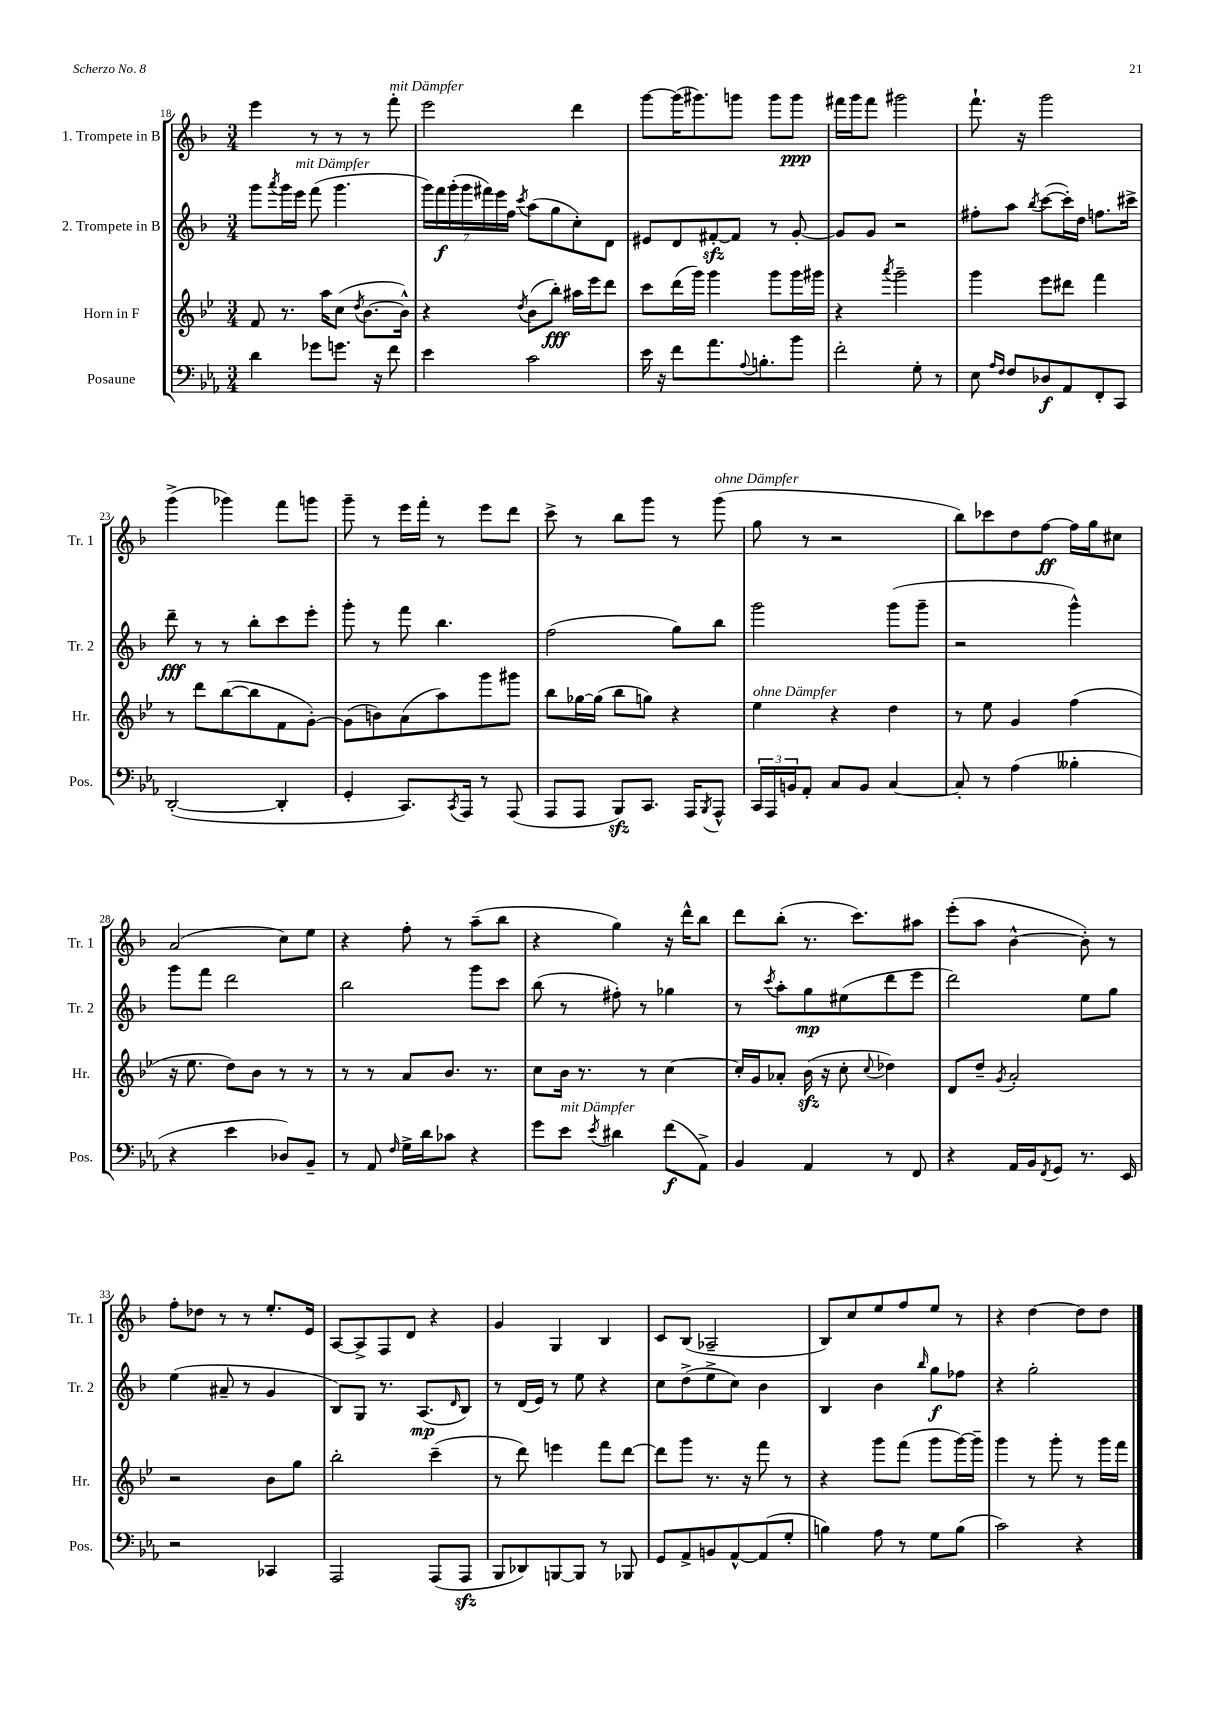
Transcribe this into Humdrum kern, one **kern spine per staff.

**kern	**dynam	**kern	**dynam	**kern	**dynam	**kern	**dynam
*part4	*part4	*part3	*part3	*part2	*part2	*part1	*part1
*staff4	*staff4	*staff3	*staff3	*staff2	*staff2	*staff1	*staff1
*I"Posaune	*	*I"Horn in F	*	*I"2. Trompete in B	*	*I"1. Trompete in B	*
*I'Pos.	*	*I'Hr.	*	*I'Tr. 2	*	*I'Tr. 1	*
*clefF4	*	*clefG2	*	*clefG2	*	*clefG2	*
*k[b-e-a-]	*	*k[b-e-]	*	*k[b-]	*	*k[b-]	*
*M3/4	*	*M3/4	*	*M3/4	*	*M3/4	*
=18	=18	=18	=18	=18	=18	=18	=18
4d\	.	8f/	.	8ggg\L	.	4eee\	.
.	.	.	.	8qaaa/	.	.	.
.	.	8.r	.	16ggg\L	.	.	.
!	!	!	!	!LO:TX:a:i:t=mit Dämpfer	!	!	!
.	.	.	.	16eee\JJ	.	.	.
8g-X\L	.	.	.	(8fff\	.	8r	.
.	.	16aa\KL	.	.	.	.	.
8.gn\J	.	(8cc\J	.	4.ggg\	.	8r	.
.	.	8qdd/	.	.	.	.	.
.	.	[8.b-\L	.	.	.	8r	.
16r	.	.	.	.	.	.	.
!	!	!	!	!	!	!LO:TX:a:i:t=mit Dämpfer	!
8f\	.	.	.	.	.	8fff'\	.
.	.	16b-^^\Jk])	.	.	.	.	.
=19	=19	=19	=19	=19	=19	=19	=19
4e-\	.	4r	.	28ggg\LL)	.	2eee\	.
.	.	.	.	28fff\	f	.	.
.	.	.	.	(28ggg'\	.	.	.
.	.	.	.	28ggg\	.	.	.
.	.	.	.	28fff#X\)	.	.	.
.	.	.	.	28eee\	.	.	.
.	.	.	.	28ff\JJ	.	.	.
.	.	8qdd/	.	8qccc/	.	.	.
2c\	.	(8b-\L	.	(8aa\L	.	.	.
.	.	8bb-'\J)	fff	8gg\	.	.	.
.	.	16aa#X\LL	.	8cc'\)	.	4ddd\	.
.	.	16eee-\J	.	.	.	.	.
.	.	8ddd\J	.	8d\J	.	.	.
=20	=20	=20	=20	=20	=20	=20	=20
16e-\	.	8ccc\L	.	8e#X/L	.	[8ggg\L	.
16r	.	.	.	.	.	.	.
8f\L	.	(16ddd\L	.	8d/	.	(16ggg\K]	.
.	.	16ggg\JJ)	.	.	.	8.ggg#X\)	.
8.a-\	.	4ggg\	.	[8f#Xzz'/	.	.	.
.	.	.	.	8f#/J]	.	8gggn\J	.
8qqA-/	.	.	.	.	.	.	.
8.Bn'\	.	.	.	.	.	.	.
.	.	8ggg\L	.	8r	.	8ggg\L	.
8b-\J	.	16ggg\L	.	[8g'/	.	8ggg\J	ppp
.	.	16ggg#X\JJ	.	.	.	.	.
=21	=21	=21	=21	=21	=21	=21	=21
2f'\	.	4r	.	8g/L]	.	16fff#X\LL	.
.	.	.	.	.	.	16ggg\J	.
.	.	.	.	8g/J	.	8fff#\J	.
.	.	8qaaa/	.	.	.	.	.
.	.	2ggg~\	.	2r	.	2ggg#X\	.
8G'\	.	.	.	.	.	.	.
8r	.	.	.	.	.	.	.
=22	=22	=22	=22	=22	=22	=22	=22
8E-\	.	4ggg\	.	8ff#X'\L	.	8.fff`\	.
16qqA-/LL	.	.	.	.	.	.	.
16qqF/JJ	.	.	.	.	.	.	.
8F/L	.	.	.	8aa\J	.	.	.
.	.	.	.	.	.	16r	.
.	.	.	.	8qbb-/	.	.	.
8D-X/	f	8eee-\L	.	([8ccc\L	.	2ggg\	.
8AA-/	.	8ddd#X\J	.	16ccc'\L])	.	.	.
.	.	.	.	16dd\JJ	.	.	.
8FF'/	.	4fff\	.	8.ffn\L	.	.	.
8CC/J	.	.	.	.	.	.	.
.	.	.	.	16ccc#X^\Jk	.	.	.
!!LO:LB:g=z
=23	=23	=23	=23	=23	=23	=23	=23
([2DD'/	.	8r	.	8ddd~\	fff	(4ggg^\	.
.	.	8ddd\L	.	8r	.	.	.
.	.	([8bb-\	.	8r	.	4ggg-X\)	.
.	.	8bb-\]	.	8bb-'\L	.	.	.
4DD'/]	.	8f\	.	8ccc\	.	8fff\L	.
.	.	[8g'\J)	.	8eee'\J	.	8gggn\J	.
=24	=24	=24	=24	=24	=24	=24	=24
4GG'/	.	(8g\L]	.	8ggg'\	.	8ggg~\	.
.	.	8bn\)	.	8r	.	8r	.
8.CC/L)	.	(8a\	.	8fff\	.	16eee\LL	.
.	.	.	.	.	.	16fff'\JJ	.
.	.	8aa\)	.	4.bb-\	.	8r	.
8qCC/	.	.	.	.	.	.	.
16AAA-/Jk	.	.	.	.	.	.	.
8r	.	8ggg\	.	.	.	8eee\L	.
(8AAA-/	.	8ggg#X\J	.	.	.	8ddd\J	.
=25	=25	=25	=25	=25	=25	=25	=25
8AAA-/L	.	8bb-\L	.	(2ff\	.	8ccc^\	.
8AAA-/J	.	[16gg-X\L	.	.	.	8r	.
.	.	(16gg-\JJ]	.	.	.	.	.
8BBB-zz/L)	.	8bb-\L	.	.	.	8bb-\L	.
8.CC/J	.	8ggn\J)	.	.	.	8ggg\J	.
.	.	4r	.	8gg\L)	.	8r	.
16AAA-/KL	.	.	.	.	.	.	.
8qBBB-/	.	.	.	.	.	.	.
!	!	!	!	!	!	!LO:TX:a:i:t=ohne Dämpfer	!
8AAA-^^/J	.	.	.	8bb-\J	.	(8ggg\	.
=26	=26	=26	=26	=26	=26	=26	=26
!	!	!LO:TX:a:i:t=ohne Dämpfer	!	!	!	!	!
24CC/LL	.	4ee-\	.	2ggg\	.	8gg\	.
24AAA-/	.	.	.	.	.	.	.
24BBn/J	.	.	.	.	.	.	.
8AA-'/J	.	.	.	.	.	8r	.
8C/L	.	4r	.	.	.	2r	.
8BB/J	.	.	.	.	.	.	.
[4C/	.	4dd\	.	(8ggg\L	.	.	.
.	.	.	.	8ggg~\J	.	.	.
=27	=27	=27	=27	=27	=27	=27	=27
8C'/]	.	8r	.	2r	.	8bb-\L)	.
8r	.	8ee-\	.	.	.	8ccc-X\	.
(4A-\	.	4g/	.	.	.	8dd\	.
.	.	.	.	.	.	[8ff\J	ff
4B--X'\	.	(4ff\	.	4ggg^^\)	.	16ff\LL]	.
.	.	.	.	.	.	16gg\J	.
.	.	.	.	.	.	8cc#X\J	.
!!LO:LB:g=z
=28	=28	=28	=28	=28	=28	=28	=28
4r	.	16r	.	8ggg\L	.	(2a/	.
.	.	8.ee-\	.	.	.	.	.
.	.	.	.	8fff\J	.	.	.
4e-\	.	8dd\L)	.	2ddd\	.	.	.
.	.	8b-\J	.	.	.	.	.
8D-X/L)	.	8r	.	.	.	8cc\L)	.
8BB-~/J	.	8r	.	.	.	8ee\J	.
=29	=29	=29	=29	=29	=29	=29	=29
8r	.	8r	.	2bb-\	.	4r	.
8AA-/	.	8r	.	.	.	.	.
16qqF/	.	.	.	.	.	.	.
16G^\LL	.	8a/L	.	.	.	8ff'\	.
16d\J	.	.	.	.	.	.	.
8c-X\J	.	8.b-/J	.	.	.	8r	.
4r	.	.	.	8ggg\L	.	(8aa~\L	.
.	.	8.r	.	.	.	.	.
.	.	.	.	8ccc\J	.	8bb-\J	.
=30	=30	=30	=30	=30	=30	=30	=30
8g\L	.	8cc\L	.	(8bb-\	.	4r	.
!LO:TX:a:i:t=mit Dämpfer	!	!	!	!	!	!	!
8e-\J	.	16b-\Jk	.	8r	.	.	.
.	.	8.r	.	.	.	.	.
8qe-/	.	.	.	.	.	.	.
4d#X\	.	.	.	8ff#X'\)	.	4gg\)	.
.	.	8r	.	8r	.	.	.
(8f\L	f	[4cc\	.	4gg-X\	.	16r	.
.	.	.	.	.	.	16ddd^^\KL	.
8AA-^\J)	.	.	.	.	.	8bb-\J	.
=31	=31	=31	=31	=31	=31	=31	=31
4BB-/	.	16cc'/LL]	.	8r	.	8ddd\L	.
.	.	16g/J	.	.	.	.	.
.	.	.	.	8qccc/	.	.	.
.	.	8a-X'/J	.	8aa'\L	.	(8bb-'\J	.
4AA-/	.	(16b-zz\	.	8gg\	mp	8.r	.
.	.	16r	.	.	.	.	.
.	.	8cc'\	.	(8ee#X\	.	.	.
.	.	.	.	.	.	8.ccc\L)	.
.	.	8qqcc/	.	.	.	.	.
8r	.	4dd-X\)	.	8ddd\	.	.	.
8FF/	.	.	.	8eee\J	.	8aa#X\J	.
=32	=32	=32	=32	=32	=32	=32	=32
4r	.	8d/L	.	2ddd\)	.	(8eee'\L	.
.	.	8dd~/J	.	.	.	8aa\J	.
.	.	8qg/	.	.	.	.	.
16AA-/LL	.	2a'/	.	.	.	[4b-^^\	.
16BB-/J	.	.	.	.	.	.	.
8qFF/	.	.	.	.	.	.	.
8GG/J	.	.	.	.	.	.	.
8.r	.	.	.	8ee\L	.	8b-'\])	.
.	.	.	.	8gg\J	.	8r	.
16EE-/	.	.	.	.	.	.	.
!!LO:LB:g=z
=33	=33	=33	=33	=33	=33	=33	=33
2r	.	2r	.	(4ee\	.	8ff'\L	.
.	.	.	.	.	.	8dd-X\J	.
.	.	.	.	8a#X~/	.	8r	.
.	.	.	.	8r	.	8r	.
4CC-X/	.	8b-\L	.	4g/	.	8.ee'/L	.
.	.	8gg\J	.	.	.	.	.
.	.	.	.	.	.	16e/Jk	.
=34	=34	=34	=34	=34	=34	=34	=34
2AAA-/	.	2bb-'\	.	8B-/L)	.	[8A/L	.
.	.	.	.	8G/J	.	8A^/]	.
.	.	.	.	8.r	.	8F/	.
.	.	.	.	.	.	8d/J	.
.	.	.	.	(8.A/L	mp	.	.
(8AAA-/L	.	(4ccc~\	.	.	.	4r	.
.	.	.	.	16qqd/	.	.	.
8AAA-zz/J	.	.	.	8B-/J)	.	.	.
=35	=35	=35	=35	=35	=35	=35	=35
8BBB-/L	.	8r	.	8r	.	4g/	.
8DD-X/)	.	8ddd\)	.	(16d/LL	.	.	.
.	.	.	.	16e/JJ)	.	.	.
[8BBBn/	.	4eeen\	.	8r	.	4G/	.
8BBB/J]	.	.	.	8ee\	.	.	.
8r	.	8fff\L	.	4r	.	4B-/	.
8BBB-X/	.	[8ddd\J	.	.	.	.	.
=36	=36	=36	=36	=36	=36	=36	=36
8GG/L	.	8ddd\L]	.	8cc\L	.	8c/L	.
8AA-^/	.	8ggg\J	.	(8dd^\	.	(8B-/J	.
8BBn/	.	8.r	.	8ee^\	.	2A-X~/	.
[8AA-^^/	.	.	.	8cc\J)	.	.	.
.	.	16r	.	.	.	.	.
(8AA-/]	.	8fff\	.	4b-\	.	.	.
8G'/J	.	8r	.	.	.	.	.
=37	=37	=37	=37	=37	=37	=37	=37
4Bn\)	.	4r	.	4B-/	.	8B-/L)	.
.	.	.	.	.	.	8cc/	.
8A-\	.	8ggg\L	.	4b-\	.	8ee/	.
8r	.	(8fff\J	.	.	.	8ff/	.
.	.	.	.	16qqbb-/	.	.	.
8G\L	.	8ggg\L	.	8gg\L	f	8ee/J	.
(8B\J	.	[16ggg\L)	.	8ff-X\J	.	8r	.
.	.	16ggg~\JJ]	.	.	.	.	.
=38	=38	=38	=38	=38	=38	=38	=38
2c\)	.	4ggg\	.	4r	.	4r	.
.	.	8r	.	2gg'\	.	[4dd\	.
.	.	8ggg'\	.	.	.	.	.
4r	.	8r	.	.	.	8dd\L]	.
.	.	16ggg\LL	.	.	.	8dd\J	.
.	.	16fff\JJ	.	.	.	.	.
==	==	==	==	==	==	==	==
*-	*-	*-	*-	*-	*-	*-	*-
